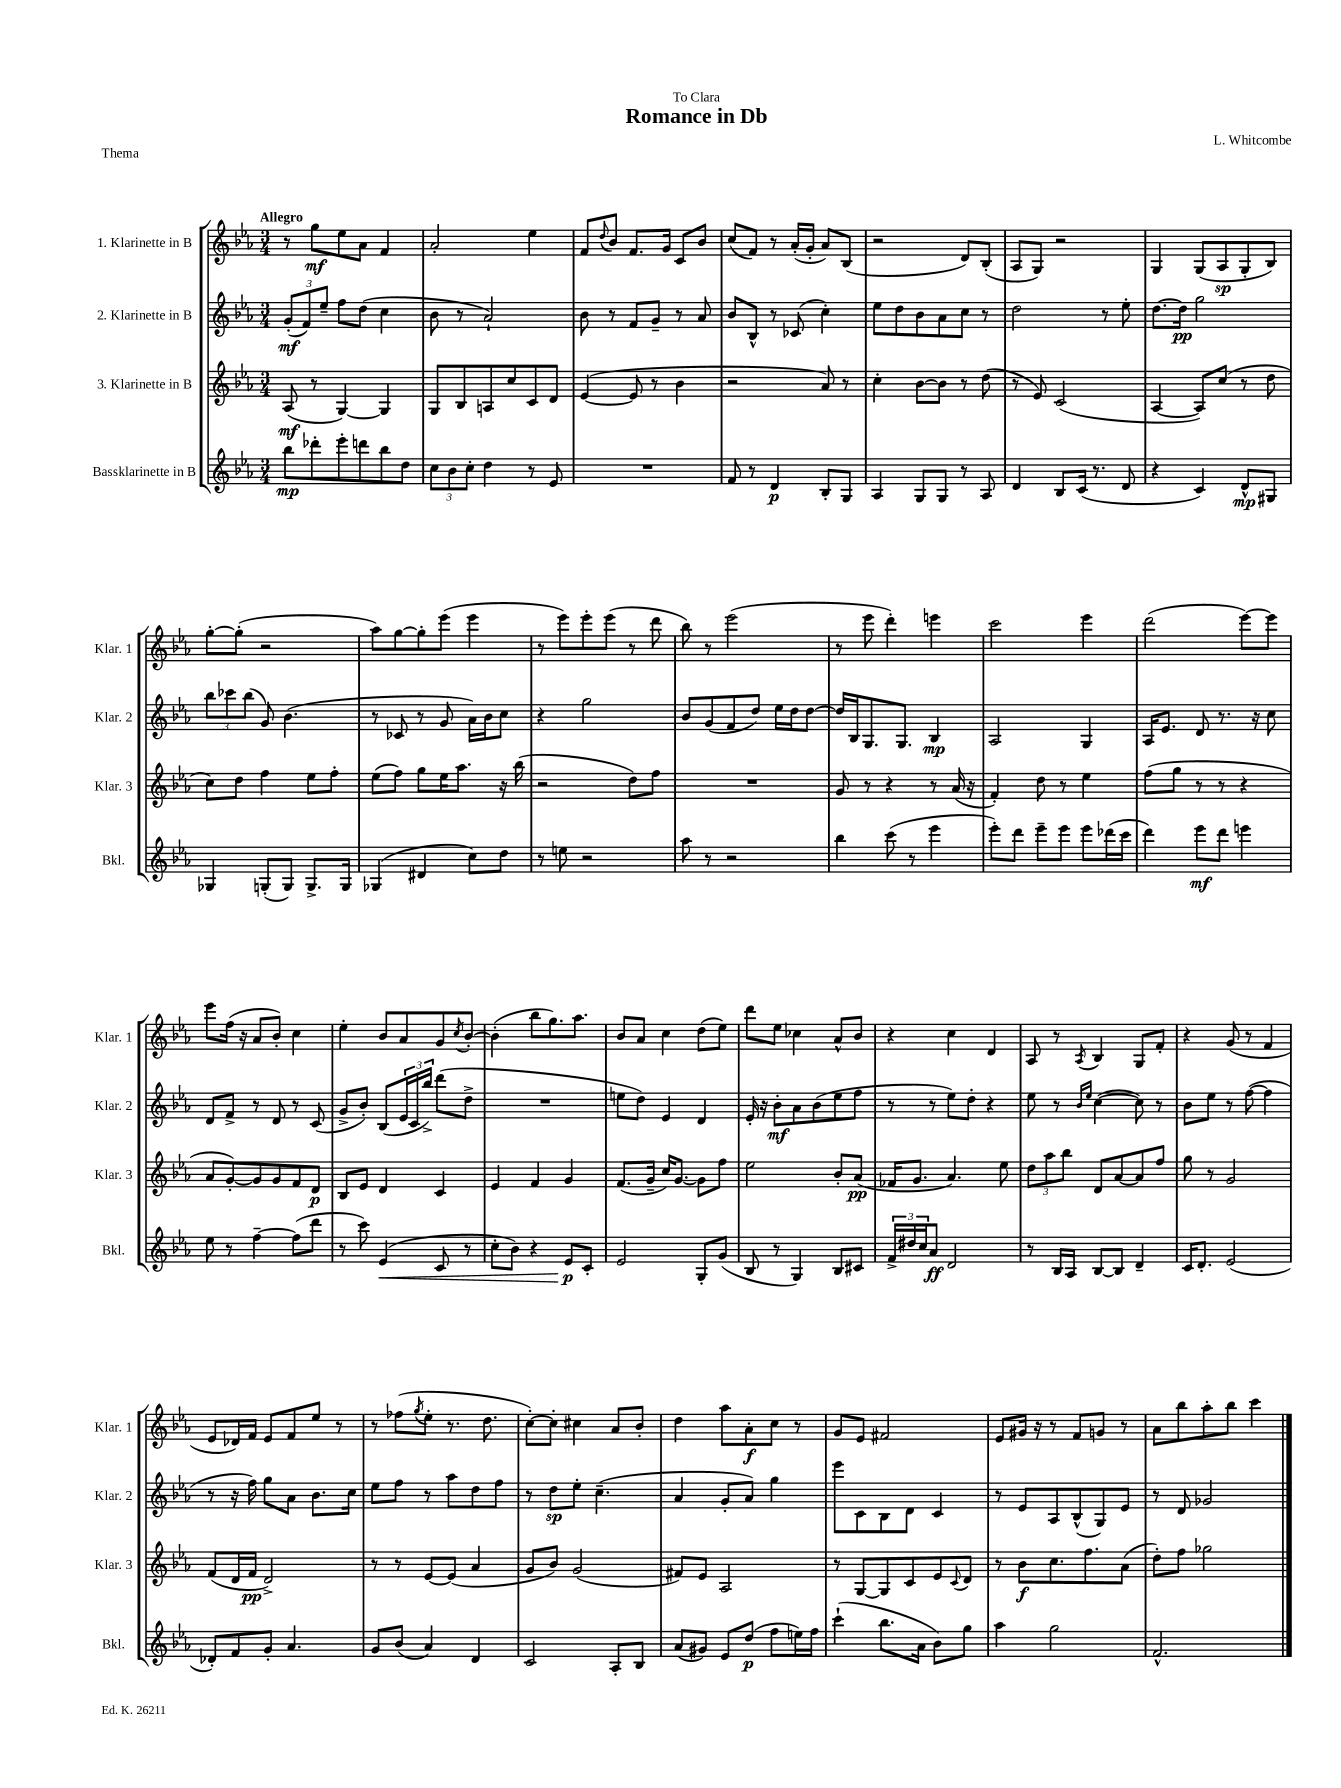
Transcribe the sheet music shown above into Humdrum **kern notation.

**kern	**kern	**kern	**kern
*staff4	*staff3	*staff2	*staff1
*clefG2	*clefG2	*clefG2	*clefG2
*k[b-e-a-]	*k[b-e-a-]	*k[b-e-a-]	*k[b-e-a-]
*M3/4	*M3/4	*M3/4	*M3/4
8bb-	(8A-	(12g'	8r
.	.	12f)	.
8ddd-'	8r	.	8gg
.	.	12ee-~	.
8eee-'	[4G)	8ff	8ee-
8ddd	.	(8dd	8a-
8bb-	4G]	4cc	4f
8dd	.	.	.
=	=	=	=
12cc	8G	8b-	2a-'
12b-	.	.	.
.	8B-	8r	.
12cc'	.	.	.
4dd	8A	2a-`)	.
.	8cc	.	.
8r	8c	.	4ee-
8e-	8d	.	.
=	=	=	=
2.r	([4e-	8b-	8f
.	.	.	8qqdd
.	.	8r	8b-
.	8e-]	8f	8.f
.	8r	8g~	.
.	.	.	16g
.	4b-	8r	8c
.	.	8a-	8b-
=	=	=	=
8f	2r	8b-	(8cc
8r	.	8B-^^	8f)
4d	.	8r	8r
.	.	(8c-	(16a-'
.	.	.	16g'
8B-'	8a-)	4cc')	8a-)
8G	8r	.	(8B-
=	=	=	=
4A-	4cc'	8ee-	2r
.	.	8dd	.
8G	[8b-	8b-	.
8G	8b-]	8a-	.
8r	8r	8cc	8d)
8A-	(8dd	8r	(8B-'
=	=	=	=
4d	8r	2dd	8A-
.	8e-)	.	8G)
8B-	(2c	.	2r
(16c	.	.	.
8.r	.	.	.
.	.	8r	.
8d	.	8ee-'	.
=	=	=	=
4r	[4A-	[8.dd	4G
.	.	16dd]	.
4c)	8A-])	2gg	(8G
.	(8cc	.	8A-
8d^^	8r	.	8G'
8G#	8dd	.	8B-)
=	=	=	=
4G-	8cc)	12bb-	[8gg'
.	.	12ccc-	.
.	8dd	.	(8gg']
.	.	(12bb-	.
(8G'	4ff	8g)	2r
8G)	.	(4.b-	.
8.G^	8ee-	.	.
.	8ff'	.	.
16G	.	.	.
=	=	=	=
(4G-	(8ee-	8r	8aa-)
.	8ff)	8c-	[8gg
4d#	8gg	8r	8gg']
.	16ee-	8g	(8eee-
.	8.aa-	.	.
8cc)	.	16a-)	4eee-
.	.	16b-	.
8dd	16r	8cc	.
.	(16bb-	.	.
=	=	=	=
8r	2r	4r	8r
8ee	.	.	8eee-)
2r	.	2gg	8eee-'
.	.	.	(8eee-
.	8dd)	.	8r
.	8ff	.	8ddd
=	=	=	=
8aa-	2.r	8b-	8bb-)
8r	.	(8g	8r
2r	.	8f	(2eee-
.	.	8dd)	.
.	.	16ee-	.
.	.	16dd	.
.	.	[8dd	.
=	=	=	=
4bb-	8g	16dd]	8r
.	.	16B-	.
.	8r	8.G	8eee-
(8ccc	4r	.	4ddd')
.	.	8.G	.
8r	.	.	.
4eee-	8r	4B-	4eee
.	(16a-	.	.
.	16r	.	.
=	=	=	=
8eee-')	4f')	2A-	2ccc
8ddd	.	.	.
8eee-~	8dd	.	.
8eee-	8r	.	.
8eee-	4ee-	4G	4eee-
(16ddd-	.	.	.
16ccc	.	.	.
=	=	=	=
4ddd)	(8ff	16A-	(2ddd
.	.	8.e-	.
.	8gg	.	.
8eee-	8r	8d	.
8ddd	8r	8.r	.
4eee	4r	.	[8eee-)
.	.	16r	.
.	.	8cc	8eee-]
=	=	=	=
8ee-	8a-	8d	8eee-
8r	[8g')	8f^	(16ff
.	.	.	16r
[4ff~	8g]	8r	8a-
.	8g	8d	8b-')
(8ff]	8f	8r	4cc
8ddd	8d	(8c	.
=	=	=	=
8r	8B-	8g^	4ee-'
8ccc)	8e-	8b-')	.
(4e-	4d	(8B-	8b-
.	.	24e-	8a-
.	.	24c	.
.	.	24bb-^)	.
8c	4c	(8ddd	8g
.	.	.	8qcc
8r	.	8dd^	[8b-'
=	=	=	=
8cc'	4e-	2.r	(4b-']
8b-)	.	.	.
4r	4f	.	8bb-
.	.	.	8.gg)
8e-	4g	.	.
.	.	.	8.aa-
8c'	.	.	.
=	=	=	=
2e-	(8.f	8ee	8b-
.	.	8dd)	8a-
.	16g~	.	.
.	16cc)	4e-	4cc
.	[8.g	.	.
8G'	8g]	4d	(8dd
(8g	8ff	.	8ee-)
=	=	=	=
8B-	2ee-	16e-'	8ddd
.	.	16r	.
8r	.	8b-'	8ee-
4G)	.	8a-	4cc-
.	.	(8b-	.
8B-	8b-'	8ee-	8a-^^
8c#	(8a-	8ff	8b-
=	=	=	=
24f^	16f-	8r	4r
24dd#	.	.	.
.	8.g	.	.
24cc	.	.	.
8a-	.	8r	.
2d	4.a-)	8ee-)	4cc
.	.	8dd'	.
.	.	4r	4d
.	8ee-	.	.
=	=	=	=
8r	12dd	8ee-	8A-
.	12aa-	.	.
16B-	.	8r	8r
.	12bb-	.	.
16A-	.	.	.
.	.	16qqb-	.
.	.	16qqee-	8qA-
[8B-	8d	([4cc	4B-
8B-]	[8a-	.	.
4d~	8a-]	8cc])	8G
.	8ff	8r	8f'
=	=	=	=
16c	8gg	8b-	4r
8.d'	.	.	.
.	8r	8ee-	.
(2e-	2g	8r	(8g
.	.	([8ff	8r
.	.	4ff]	4f
=	=	=	=
8d-')	(8f	8r	8e-
8f	16d	16r	16d-)
.	16f	16ff)	16f
8g'	2d^)	8gg	8e-
4.a-	.	8a-	8f
.	.	8.b-	8ee-
.	.	.	8r
.	.	16cc	.
=	=	=	=
8g	8r	8ee-	8r
(8b-	8r	8ff	(8ff-
.	.	.	8qgg
4a-)	[8e-	8r	8ee-'
.	(8e-]	8aa-	8.r
4d	4a-	8dd	.
.	.	.	8.dd
.	.	8ff	.
=	=	=	=
2c	8g	8r	[8cc')
.	8b-)	8dd	8cc']
.	(2g	8ee-'	4cc#
.	.	(4.cc~	.
8A-'	.	.	8a-
8B-	.	.	8b-'
=	=	=	=
(8a-	8f#)	4a-	4dd
8g#)	8e-	.	.
8e-	2A-	8g'	8aa-
(8dd	.	8a-)	8a-'
8ff	.	4gg	8cc
16ee)	.	.	8r
16ff	.	.	.
=	=	=	=
(4ccc`	8r	8eee-	8g
.	[8G	8c	8e-
8.bb-	8G]	8B-	2f#
.	8c	8d	.
16a-	.	.	.
8b-)	8e-	4c	.
.	8qqc	.	.
8gg	8d	.	.
=	=	=	=
4aa-	8r	8r	8e-
.	8b-	8e-	16g#
.	.	.	16r
2gg	8.cc	8A-	8r
.	.	(8B-^^	8f
.	8.ff	.	.
.	.	8G)	8g
.	(8a-	8e-	8r
=	=	=	=
2.f^^	8dd')	8r	8a-
.	8ff	8d	8bb-
.	2gg-	2g-	8aa-'
.	.	.	8bb-
.	.	.	4ccc
==	==	==	==
*-	*-	*-	*-
